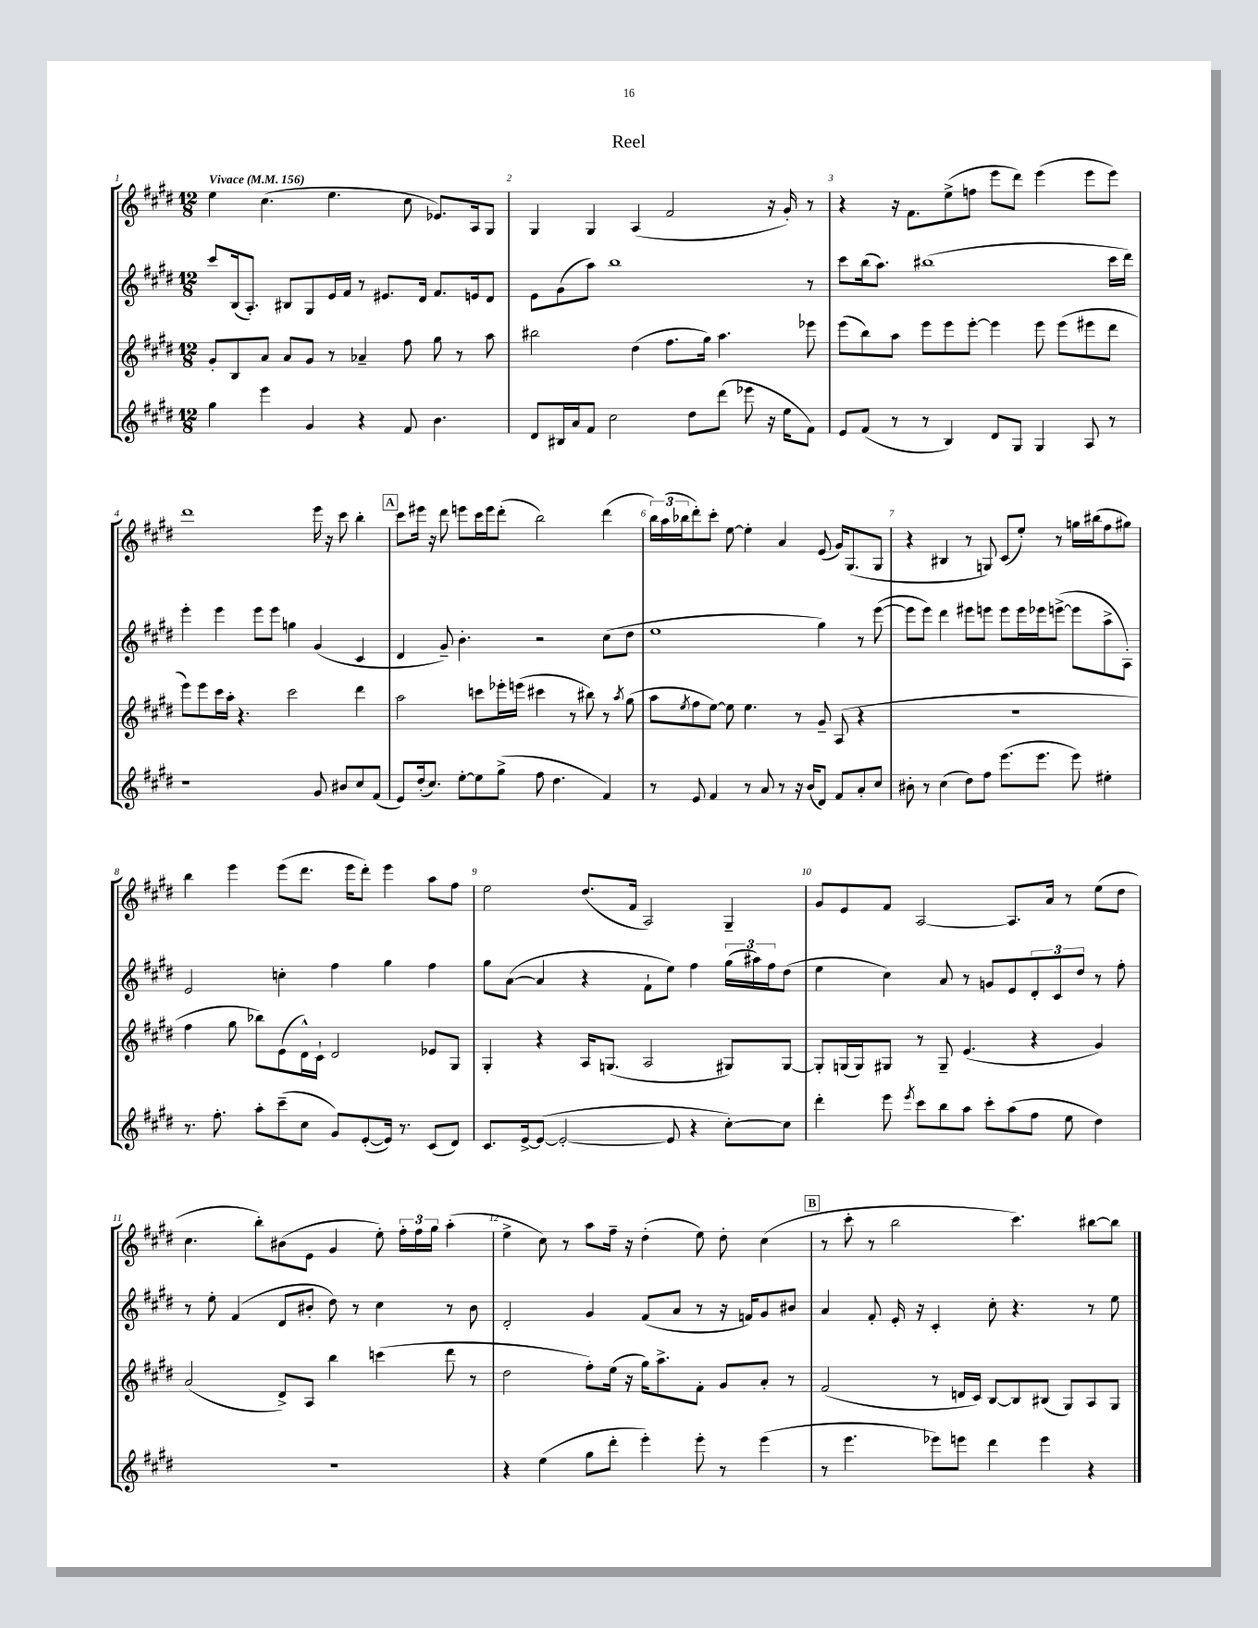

**kern	**kern	**kern	**kern
*staff4	*staff3	*staff2	*staff1
*clefG2	*clefG2	*clefG2	*clefG2
*k[f#c#g#d#]	*k[f#c#g#d#]	*k[f#c#g#d#]	*k[f#c#g#d#]
*M12/8	*M12/8	*M12/8	*M12/8
*MM156	*MM156	*MM156	*MM156
4gg#	8g#'	8ccc#	4ee
.	8B	(16B	.
.	.	8.A')	.
4eee	8a	.	(4.cc#
.	8a	8B#	.
4g#	8g#	8G#	.
.	8r	16e	4.ee
.	.	16f#	.
4r	4a-~	8r	.
.	.	8.e#	.
8f#	8ff#	.	8cc#
.	.	16d#	.
4.b	8gg#	8.f#	8.e-)
.	8r	.	.
.	.	16e	16A
.	8aa	8d#	8G#
=	=	=	=
8d#	2bb#	8e	4G#
16B#	.	(8g#	.
16a	.	.	.
8f#	.	8aa)	4G#
2cc#	.	1bb	.
.	(4dd#	.	(4A
.	8.ff#	.	2f#
8dd#	.	.	.
.	16gg#)	.	.
(8ddd#	4.aa	.	.
8eee-	.	.	.
16r	.	.	16r
16ee	.	.	16g#')
8f#)	8eee-	8r	8r
=	=	=	=
8e	(8eee	8ccc#	4r
(8f#	8bb)	(16bb	.
.	.	8.aa)	.
8r	8aa	.	16r
.	.	.	8.f#
8r	8eee	(1bb#	.
4B)	8eee	.	(8ee^
.	[8eee'	.	8ff
8d#	4eee]	.	8eee
8G#	.	.	8ddd#)
4G#	8eee	.	(4eee
.	(8eee	.	.
8A	8eee#	.	8eee
8r	8ddd#	16ccc#	8eee)
.	.	16ddd#)	.
=	=	=	=
1r	8eee)	4eee'	1ddd#
.	8eee	.	.
.	16ccc#	4eee	.
.	16aa'	.	.
.	4.r	.	.
.	.	8eee	.
.	.	8eee	.
.	2ccc#	4gg	.
8g#	.	(4g#	16eee
.	.	.	16r
8b#	.	.	8ccc#
8cc#	4ddd#	4c#	4bb'
(8f#	.	.	.
=	=	=	=
8e)	2aa	4d#	8ccc#
(16dd#'	.	.	16eee#
8.cc#)	.	.	16r
.	.	8g#~)	8ddd#
[8ee'	.	4.b'	8eee
8ee]	8ccc	.	16ccc#
.	.	.	16eee
(8gg#^	16eee-'	.	(8ddd#'
.	(16eee	.	.
8ff#	4ccc#	2r	2bb)
4.dd#	.	.	.
.	8r	.	.
.	8bb#)	.	.
4f#)	8r	(8cc#	(4ddd#
.	8qaa	.	.
.	(8gg#	8dd#	.
=	=	=	=
8r	8aa	1ee	24bb)
.	.	.	(24aa
.	.	.	24bb-
.	8qee	.	.
8e	8ff#	.	8ddd#')
4f#	[8ee)	.	8ccc#'
.	8ee]	.	[8ee
8r	4.ee	.	4ee']
8a	.	.	.
8r	.	.	4a
16r	8r	.	.
(16b	.	.	.
8d#)	8g#~	4gg#)	(8e
8f#	(8A	.	16g#)
.	.	.	(8.G#
8a'	4r	8r	.
8cc#	.	([8eee	8G#
=	=	=	=
8b#'	1.r	8eee]	4r
8r	.	8eee)	.
(4cc#	.	4ddd#	4B#
8dd#)	.	8eee#	8r
8ff#	.	8eee	8G)
(8.eee	.	8eee	(8c#
.	.	16eee	8ee')
8.eee	.	16eee-	.
.	.	([8eee^	8r
8eee)	.	8eee]	16gg
.	.	.	(16bb#
4ee#'	.	8aa^	8ff#
.	.	8A')	8gg#)
=	=	=	=
8.r	4ff#	2e	4bb
8.ff#'	.	.	.
.	8gg#	.	4eee
8aa'	8bb-)	.	.
(8ccc#~	(8e	4cc'	(8eee
8cc#	16d#^^)	.	8.ddd#
.	16c#`	.	.
8g#)	2d#	4ff#	.
.	.	.	16eee
([8e'	.	.	8ddd#')
16e])	.	4gg#	4eee
8.r	.	.	.
(8c#	8e-	4ff#	8aa
8d#)	8G#	.	8ff#
=	=	=	=
8.c#	4G#'	8gg#	2ee
.	.	([8a	.
[16e^	.	.	.
(8e_	4r	4a]	.
2e'_	.	.	.
.	16A	4r	(8.dd#
.	(8.G	.	.
.	.	.	16f#
.	2A	8f#`	2A)
8e]	.	8ee)	.
4r	.	4ff#	.
[8cc#')	8G#)	(24gg#	4G#~
.	.	24aa#)	.
.	.	24ff#	.
8cc#]	[8G#	(8dd#	.
=	=	=	=
4ddd#'	8G#']	4ee	8g#
.	(16G	.	8e
.	16G)	.	.
8eee	8G#	4cc#)	8f#
8qeee	.	.	.
8ccc#	8r	.	[2A
8bb	8G#~	8a	.
8aa	(4.e	8r	.
8ccc#'	.	8g	.
(8aa	.	8e	8.A]
8ff#	4r	12d#'	.
.	.	.	16a
.	.	12c#	.
8ee	.	.	8r
.	.	12dd#	.
4dd#)	4g#)	8r	(8ee
.	.	8ff#'	8dd#
=	=	=	=
1.r	(2a	8r	4.cc#
.	.	8ee'	.
.	.	(4f#	.
.	.	.	8bb')
.	8d#^)	8d#	(8b#
.	8A	8b#'	8e
.	4bb	8dd#)	4g#
.	.	8r	.
.	(4ccc	4cc#	8ee')
.	.	.	24ff#'
.	.	.	24ff#
.	.	.	24gg#
.	8ddd#	8r	(4aa'
.	8r	8b#	.
=	=	=	=
4r	2dd#	2d#'	4ee^
(4ee	.	.	8cc#)
.	.	.	8r
8gg#	8ff#')	4g#	8aa
8ddd#'	(16ee	.	16ff#~
.	16r	.	16r
4eee')	16gg#)	(8f#	(4dd#'
.	8.aa^	.	.
.	.	8a	.
8eee'	8f#'	8r	8ee)
8r	8g#	16r	8dd#'
.	.	16f)	.
(4eee	8a'	8g#	(4cc#
.	8r	8b#	.
=	=	=	=
8r	(2f#	4a	8r
4.eee	.	.	8ccc#'
.	.	8f#'	8r
.	.	16e'	2bb
.	.	16r	.
8eee-)	8r	4c#'	.
8eee	16d	.	.
.	16c#)	.	.
4ddd#	[8B	8cc#'	.
.	8B]	4.r	4.ccc#)
4eee	(8B#	.	.
.	8G#)	.	.
4r	8A	8r	[8bb#
.	8G#	8ee	8bb#]
==	==	==	==
*-	*-	*-	*-
